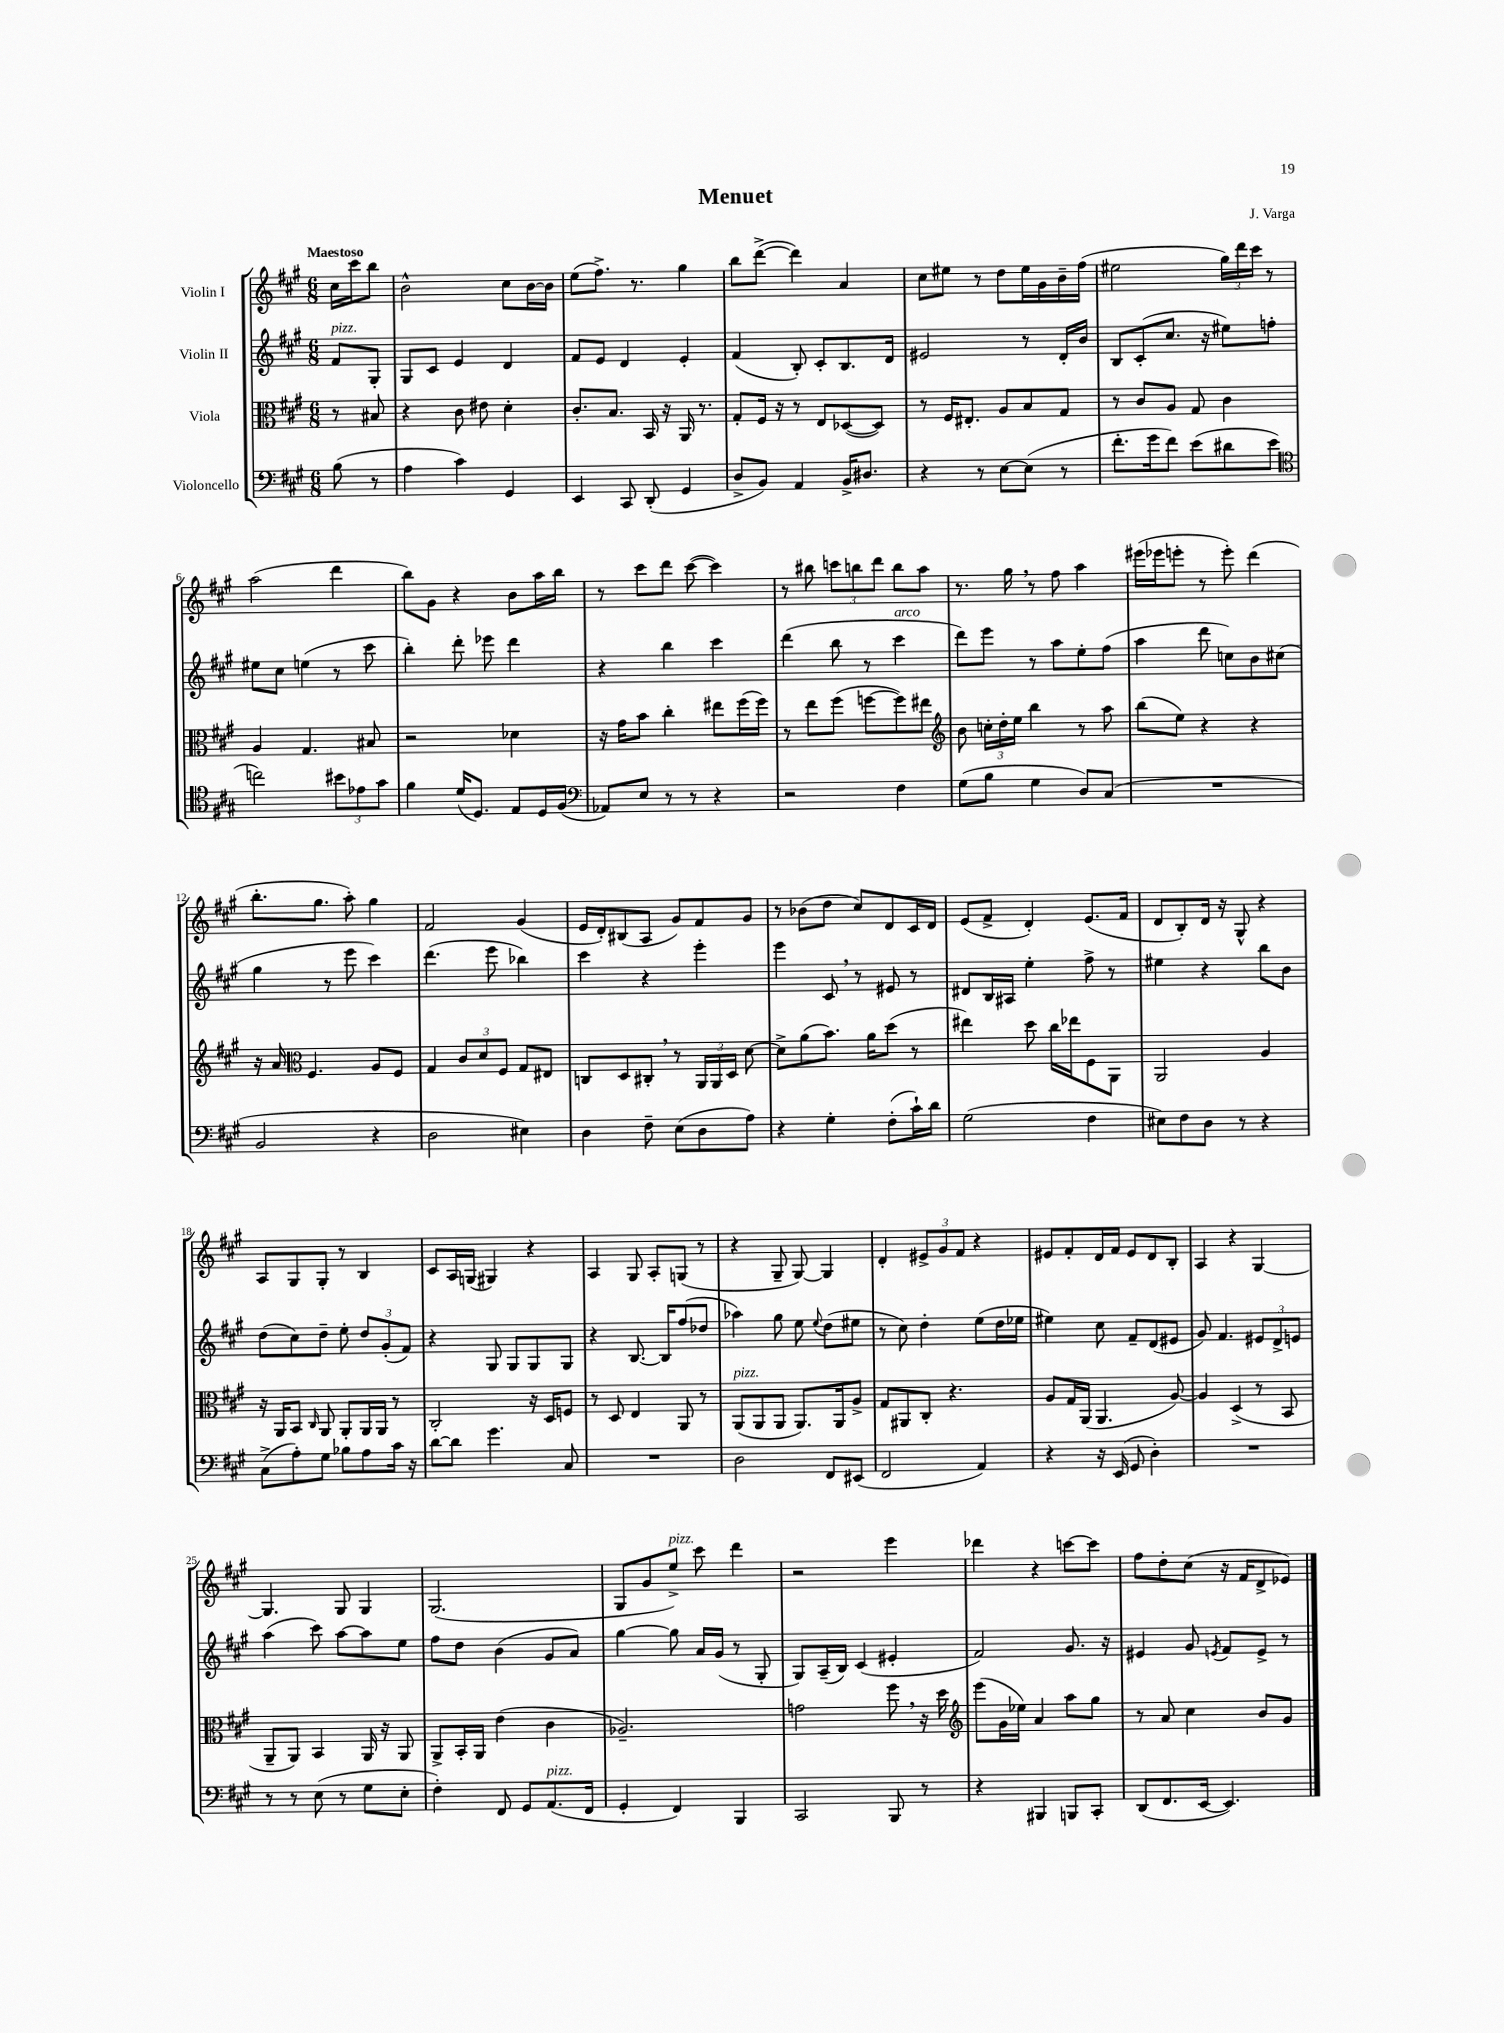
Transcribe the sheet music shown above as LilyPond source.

\header { title = "Menuet" composer = "J. Varga" }
<<
\new StaffGroup <<
\new Staff = "s0" \with { instrumentName = "Violin I" } {
    \clef treble \key a \major \numericTimeSignature \time 6/8 \partial 4 \tempo "Maestoso"
    \autoBeamOff cis''16[ cis'''16 b''8] |
    b'2-^ cis''8[ b'16~ b'16] |
    e''8[( fis''8.]->) r8. gis''4 |
    b''8[ d'''8]~->( d'''4) a'4 |
    cis''8[ eis''8] r8 d''8[ eis''16 gis'16 b'16-- fis''16]( |
    eis''2 \tuplet 3/2 { gis''16[) d'''16 cis'''16] } r8 |
    a''2( d'''4 |
    b''8[) gis'8] r4 b'8[ a''16 b''16] |
    r8 cis'''8[ d'''8] cis'''8~( cis'''4) |
    r8 bis''8 \tuplet 3/2 { c'''8[ b''8 d'''8] } b''8[ a''8] |
    r8. gis''16 \breathe r8 fis''8 a''4 |
    eis'''16[( ees'''16 e'''8]-. r8 e'''8-.) d'''4( |
    b''8.[-. gis''8.] a''8-.) gis''4 |
    fis'2 gis'4( |
    e'16[ d'16-.) bis8( a8] gis'8[) fis'8 gis'8] |
    r8 bes'8[( d''8] cis''8[) d'8 cis'16 d'16] |
    e'8[( fis'8]-> d'4-.) e'8.[( fis'16] |
    d'8[ b8-.) d'16] r16 gis8-^ r4 |
    a8[ gis8 gis8]-. r8 b4 |
    cis'8[ a16 g16]( gis4) r4 |
    a4 gis8 a8[-. g8]( r8 |
    r4 gis8-- gis8~) gis4 |
    d'4-. \tuplet 3/2 { eis'8[-> gis'8 fis'8] } r4 |
    eis'8[ fis'8-. d'16 fis'16] eis'8[ d'8 b8]-. |
    a4 r4 gis4~ |
    gis4. gis8 gis4 |
    gis2.( |
    gis8[ gis'8 e''8]->^\markup { \italic "pizz." }) cis'''8 d'''4 |
    r2 e'''4 |
    des'''4 r4 c'''8[~ c'''8] |
    fis''8[ d''8-. cis''8]( r16 fis'16[ d'8-> ees'8]) \bar "|." |
}
\new Staff = "s1" \with { instrumentName = "Violin II" } {
    \clef treble \key a \major \numericTimeSignature \time 6/8 \partial 4
    \autoBeamOff fis'8[^\markup { \italic "pizz." } gis8]-. |
    gis8[ cis'8] e'4 d'4 |
    fis'8[ e'8] d'4 e'4-. |
    fis'4( b8-.) cis'8[-. b8. d'16] |
    eis'2 r8 d'16[-. b'16] |
    b8[ cis'8-.( cis''8.] r16 eis''8[) f''8]-. |
    eis''8[ cis''8] e''4( r8 cis'''8 |
    b''4-.) d'''8-. ees'''8 d'''4 |
    r4 b''4 cis'''4 |
    d'''4( b''8 r8 cis'''4^\markup { \italic "arco" } |
    d'''8[) e'''8] r8 a''8[ e''8-. fis''8]( |
    a''4 d'''8 c''8[) b'8 cis''8]( |
    gis''4 r8 e'''8 cis'''4) |
    d'''4.( e'''8 bes''4) |
    cis'''4 r4 e'''4-. |
    e'''4 cis'8 \breathe r8 eis'8 r8 |
    dis'8[ b16 ais16] e''4-. fis''8-> r8 |
    eis''4 r4 b''8[ b'8] |
    d''8[( cis''8) d''8]-- e''8-. \tuplet 3/2 { d''8[ gis'8-.( fis'8]) } |
    r4 gis8 gis8[ gis8 gis8] |
    r4 b8.~ b16[ fis''8( des''8] |
    aes''4) gis''8 e''8 \appoggiatura { e''8 } d''8[( eis''8] |
    r8 cis''8) d''4-. e''8[( d''16 ees''16] |
    eis''4) cis''8 fis'8[-- d'8( eis'8] |
    gis'8) fis'4. \tuplet 3/2 { eis'8[ d'8-> e'8] } |
    a''4( cis'''8) a''8[~ a''8 e''8] |
    fis''8[ d''8] b'4( gis'8[ a'8]) |
    gis''4~ gis''8 a'16[ gis'16]( r8 gis8-. |
    gis8[) a16--( b16]) cis'4( eis'4-. |
    fis'2) gis'8. r16 |
    eis'4 gis'8 \acciaccatura { e'8 } fis'8[ e'8]-> r8 \bar "|." |
}
\new Staff = "s2" \with { instrumentName = "Viola" } {
    \clef alto \key a \major \numericTimeSignature \time 6/8 \partial 4
    \autoBeamOff r8 bis8 |
    r4 cis'8 eis'8 d'4-. |
    cis'8.[-. b8.] b,16 r16 a,16 r8. |
    gis8[-. fis16] r16 r8 e8[ des8~( des8]) |
    r8 fis16[ eis8.]-. a8[ b8 gis8] |
    r8 cis'8[ a8] gis8 cis'4 |
    a4 gis4. bis8 |
    r2 des'4 |
    r16 gis'16[ b'8] cis''4-. eis''8[ fis''16( fis''16]) |
    r8 e''8[ fis''8]( f''8[~ f''8) eis''8] |
    \clef treble b'8 \tuplet 3/2 { c''16[-. d''16-. e''16] } b''4 r8 a''8 |
    b''8[( e''8]) r4 r4 |
    r16 a'16 \clef alto fis4. a8[ fis8] |
    gis4 \tuplet 3/2 { cis'8[ d'8 fis8] } gis8[ eis8] |
    c8[ d8 cis8]-. \breathe r8 \tuplet 3/2 { a,16[ a,16 d16] } d'8~ |
    d'8[-> a'8( b'8.]) a'16[ d''8]( r8 |
    eis''4) d''8 cis''16[ ees''16 fis8 a,8] |
    a,2 a4 |
    r16 a,16[ b,8] \grace { cis16 } a,8 a,8[-. a,16 a,16] r8 |
    cis2-. r16 d16[ f8] |
    r8 d8 e4 a,8 r8 |
    a,8[^\markup { \italic "pizz." }( a,8 a,8] a,8.[) a,16 a8]-> |
    gis8[ ais,8 cis8]-. r4. |
    a8[ gis16 a,16]( a,4. a8~) |
    a4 d4->( r8 b,8 |
    a,8[-- a,8]) b,4 a,16 r16 a,8 |
    a,8[-> b,16-. a,16] e'4( cis'4 |
    aes2.--) |
    g'2 fis''8 \breathe r16 d''16 |
    \clef treble e'''8[( gis'16 ees''16]) a'4 a''8[ gis''8] |
    r8 a'8 cis''4 b'8[ gis'8] \bar "|." |
}
\new Staff = "s3" \with { instrumentName = "Violoncello" } {
    \clef bass \key a \major \numericTimeSignature \time 6/8 \partial 4
    \autoBeamOff b8( r8 |
    a4 cis'4) gis,4 |
    e,4 cis,8 d,8-.( gis,4 |
    d8[-> b,8]) a,4 b,16[-> dis8.] |
    r4 r8 e8[~ e8]( r8 |
    fis'8.[-. gis'16 fis'8]) e'8[( dis'8 e'8] |
    \clef tenor c''2) \tuplet 3/2 { bis'8[ ees'8 gis'8] } |
    fis'4 d'16[( d8.]) e8[ d16 fis16]( |
    \clef bass aes,8[) e8] r8 r8 r4 |
    r2 fis4 |
    gis8[( b8] gis4 d8[) cis8]( |
    R2. |
    b,2 r4 |
    d2 eis4) |
    d4 fis8-- e8[( d8 a8]) |
    r4 gis4-. fis8[-.( cis'16-!) d'16] |
    gis2( fis4 |
    eis8[) fis8 d8] r8 r4 |
    cis8[->( a8-.) gis8] bes8[ a8 cis'16] r16 |
    d'8[~ d'8] gis'4. cis8 |
    R2. |
    d2 fis,8[ eis,8]( |
    fis,2 a,4) |
    r4 r16 e,16( gis,8 d4-.) |
    R2. |
    r8 r8 e8( r8 gis8[ e8]-. |
    fis4-.) fis,8 gis,8[ a,8.^\markup { \italic "pizz." }( fis,16] |
    gis,4-. fis,4) b,,4 |
    cis,2 b,,8 r8 |
    r4 bis,,4 b,,8[ cis,8]-. |
    d,8[( fis,8. e,16]~ e,4.) \bar "|." |
}
>>
>>
